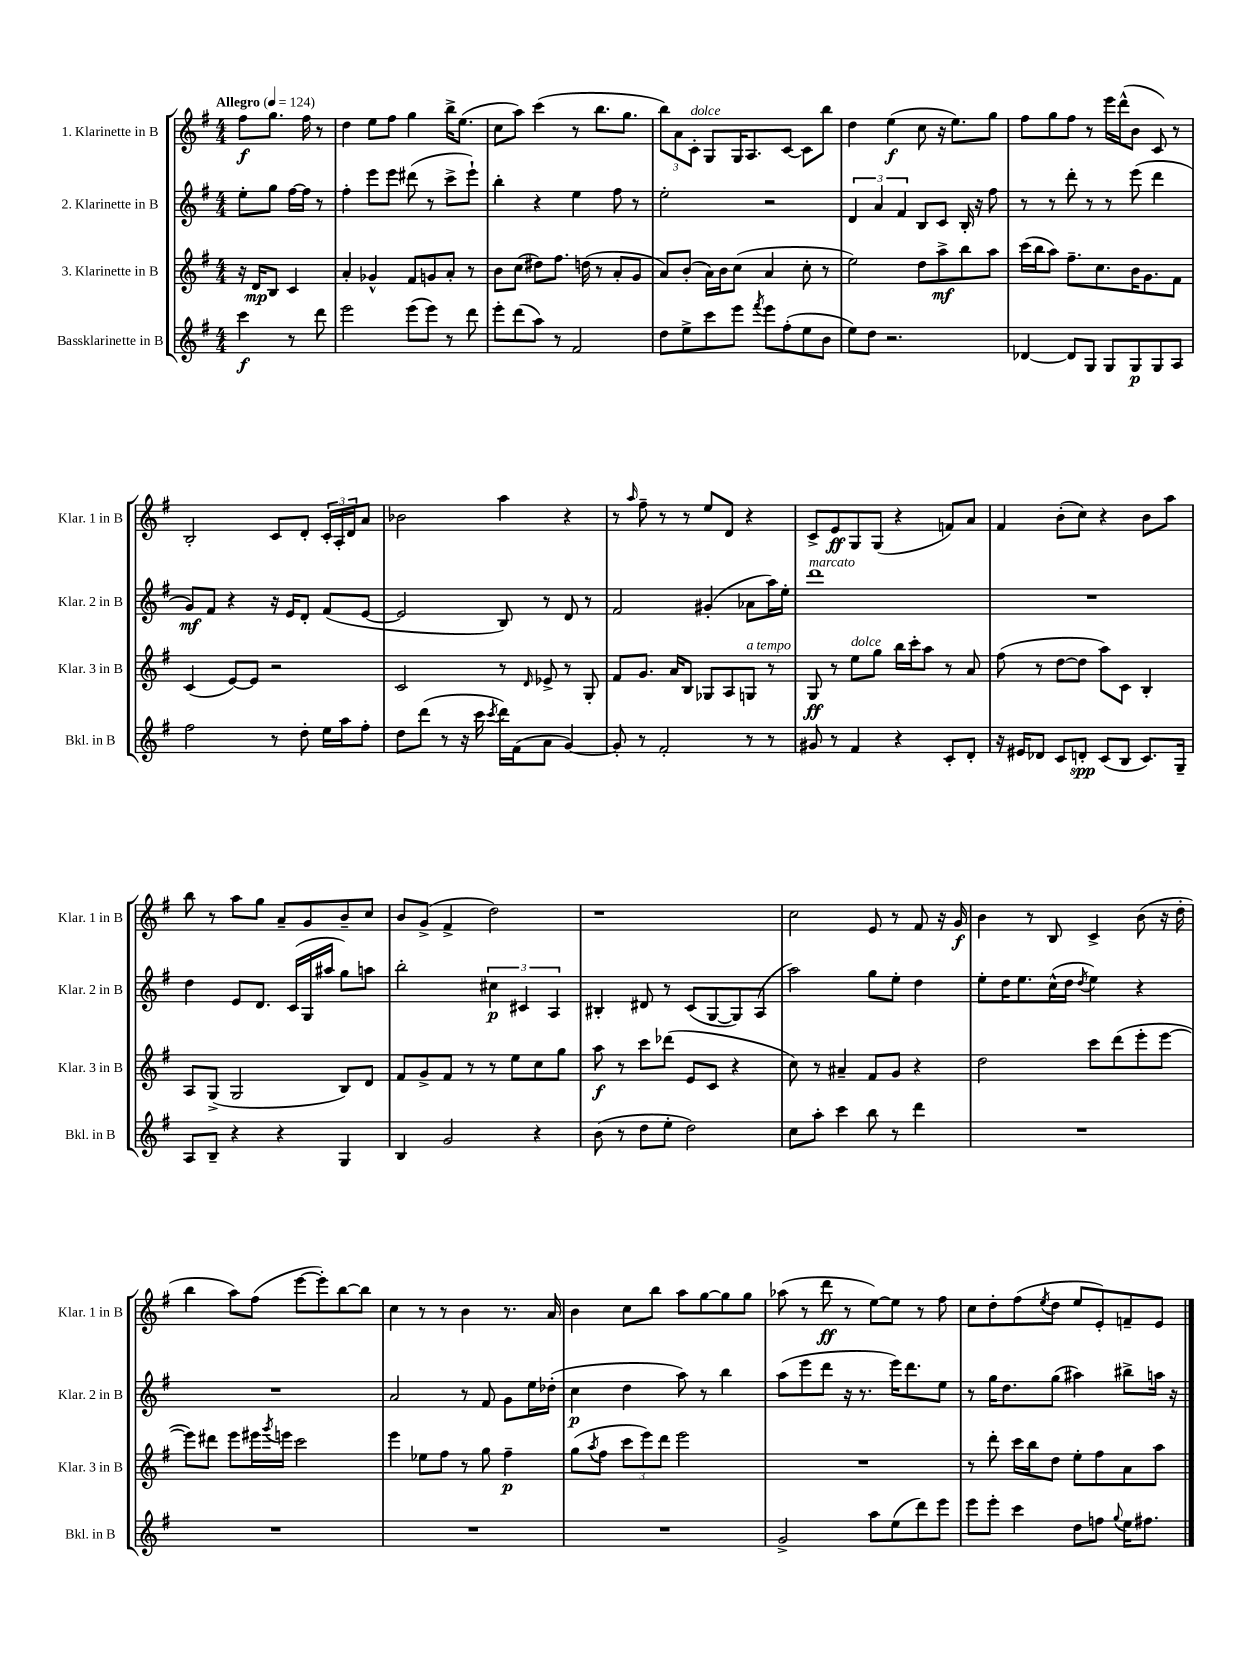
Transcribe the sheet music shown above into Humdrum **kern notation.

**kern	**dynam	**kern	**dynam	**kern	**dynam	**kern	**dynam
*part4	*part4	*part3	*part3	*part2	*part2	*part1	*part1
*staff4	*staff4	*staff3	*staff3	*staff2	*staff2	*staff1	*staff1
*I"Bassklarinette in B	*	*I"3. Klarinette in B	*	*I"2. Klarinette in B	*	*I"1. Klarinette in B	*
*I'Bkl. in B	*	*I'Klar. 3 in B	*	*I'Klar. 2 in B	*	*I'Klar. 1 in B	*
*clefG2	*	*clefG2	*	*clefG2	*	*clefG2	*
*k[f#]	*	*k[f#]	*	*k[f#]	*	*k[f#]	*
*M4/4	*	*M4/4	*	*M4/4	*	*M4/4	*
*MM124	*	*MM124	*	*MM124	*	*MM124	*
=	=	=	=	=	=	=	=
!	!	!	!	!	!	!LO:TX:a:B:t=Allegro	!
4ccc\	f	16r	.	8ee'\L	.	8ff#\L	f
.	.	16d/KL	mp	.	.	.	.
.	.	8B/J	.	8gg\J	.	8.gg\J	.
8r	.	4c/	.	[16ff#\LL	.	.	.
.	.	.	.	16ff#\JJ]	.	16ff#\	.
8ddd\	.	.	.	8r	.	8r	.
=1	=1	=1	=1	=1	=1	=1	=1
2eee\	.	4a'/	.	4ff#'\	.	4dd\	.
.	.	4g-X^^/	.	8eee\L	.	8ee\L	.
.	.	.	.	8eee\J	.	8ff#\J	.
(8eee\L	.	8f#/L	.	(8ddd#X\	.	4gg\	.
8eee\J)	.	8gn/	.	8r	.	.	.
8r	.	8a'/J	.	8ccc^\L	.	16bb^\KL	.
.	.	.	.	.	.	(8.ee\J	.
8ddd\	.	8r	.	8eee`\J)	.	.	.
=2	=2	=2	=2	=2	=2	=2	=2
8eee'\L	.	8b\L	.	4bb'\	.	8cc\L	.
(8ddd\	.	(8cc\J	.	.	.	8aa\J)	.
8aa\J)	.	8dd#X\L)	.	4r	.	(4ccc\	.
8r	.	8.ff#\J	.	.	.	.	.
2f#/	.	.	.	4ee\	.	8r	.
.	.	(16ddn\	.	.	.	.	.
.	.	8r	.	.	.	8.bb\L	.
.	.	8a'/L	.	8ff#\	.	.	.
.	.	.	.	.	.	8.gg\J	.
.	.	8g/J	.	8r	.	.	.
=3	=3	=3	=3	=3	=3	=3	=3
8dd\L	.	8a/L)	.	2ee'\	.	12bb\L)	.
.	.	.	.	.	.	12a\	.
8ee^\	.	(8b'/J	.	.	.	.	.
!	!	!	!	!	!	!LO:TX:a:i:t=dolce	!
.	.	.	.	.	.	12c'\J	.
8ccc\	.	16a\LL)	.	.	.	8G/L	.
.	.	16b\J	.	.	.	.	.
8eee\J	.	(8cc\J	.	.	.	16G/K	.
.	.	.	.	.	.	8.A/	.
8qfff#/	.	.	.	.	.	.	.
8eee\L	.	4a/	.	2r	.	.	.
(8ff#'\	.	.	.	.	.	[8c/J	.
8ee\	.	8cc'\	.	.	.	8c\L]	.
8b\J	.	8r	.	.	.	8bb\J	.
=4	=4	=4	=4	=4	=4	=4	=4
8ee\L)	.	2ee\)	.	6d/	.	4dd\	.
8dd\J	.	.	.	.	.	.	.
.	.	.	.	6a/	.	.	.
2.r	.	.	.	.	.	(4ee\	f
.	.	.	.	6f#/	.	.	.
.	.	8dd\L	.	8B/L	.	8cc\	.
.	.	8aa^\	mf	8c/J	.	16r	.
.	.	.	.	.	.	8.ee\L)	.
.	.	8bb\	.	16B'/	.	.	.
.	.	.	.	16r	.	.	.
.	.	8aa\J	.	8ff#\	.	8gg\J	.
=5	=5	=5	=5	=5	=5	=5	=5
[4d-X/	.	(16ccc\LL	.	8r	.	8ff#\L	.
.	.	16bb\J	.	.	.	.	.
.	.	8aa\J)	.	8r	.	8gg\	.
8d-/L]	.	8.ff#~\L	.	8ddd'\	.	8ff#\J	.
8G/J	.	.	.	8r	.	8r	.
.	.	8.cc\	.	.	.	.	.
8G/L	.	.	.	8r	.	16eee\LL	.
.	.	.	.	.	.	(16ddd^^\J	.
8G/	p	16b\K	.	(8eee\	.	8b\J	.
.	.	8.g\	.	.	.	.	.
8G/	.	.	.	4ddd\	.	8c/)	.
8A/J	.	8f#\J	.	.	.	8r	.
!!LO:LB:g=z
=6	=6	=6	=6	=6	=6	=6	=6
2ff#\	.	(4c/	.	8g/L)	mf	2B'/	.
.	.	.	.	8f#/J	.	.	.
.	.	[8e/L)	.	4r	.	.	.
.	.	8e/J]	.	.	.	.	.
8r	.	2r	.	16r	.	8c/L	.
.	.	.	.	16e/KL	.	.	.
8dd'\	.	.	.	8d'/J	.	8d'/J	.
16ee\LL	.	.	.	(8f#/L	.	24c'/LL	.
.	.	.	.	.	.	24A'/	.
16aa\J	.	.	.	.	.	.	.
.	.	.	.	.	.	24d/J	.
8ff#'\J	.	.	.	[8e/J	.	8a/J	.
=7	=7	=7	=7	=7	=7	=7	=7
8dd\L	.	2c/	.	2e/]	.	2b-X\	.
(8ddd\J	.	.	.	.	.	.	.
8r	.	.	.	.	.	.	.
16r	.	.	.	.	.	.	.
16ccc\	.	.	.	.	.	.	.
8qccc/	.	.	.	.	.	.	.
16ddd\LL)	.	8r	.	8B/)	.	4aa\	.
(16f#\J	.	.	.	.	.	.	.
.	.	16qqd/	.	.	.	.	.
8a\J	.	8e-X^/	.	8r	.	.	.
[4g/)	.	8r	.	8d/	.	4r	.
.	.	8G'/	.	8r	.	.	.
=8	=8	=8	=8	=8	=8	=8	=8
8g'/]	.	8f#/L	.	2f#/	.	8r	.
.	.	.	.	.	.	16qqaa/	.
8r	.	8.g/J	.	.	.	8ff#~\	.
2f#'/	.	.	.	.	.	8r	.
.	.	16a/KL	.	.	.	.	.
.	.	8B/J	.	.	.	8r	.
.	.	8G-X/L	.	(4g#X'/	.	8ee/L	.
.	.	8A/	.	.	.	8d/J	.
!	!	!LO:TX:a:i:t=a tempo	!	!	!	!	!
8r	.	8Gn/J	.	8a-X\L	.	4r	.
8r	.	8r	.	16aa\L)	.	.	.
.	.	.	.	16ee'\JJ	.	.	.
=9	=9	=9	=9	=9	=9	=9	=9
!	!	!	!	!LO:TX:a:i:t=marcato	!	!	!
8g#X/	.	8G/	ff	1ddd	.	8c^/L	.
8r	.	8r	.	.	.	8e/	ff
!	!	!LO:TX:a:i:t=dolce	!	!	!	!	!
4f#/	.	8ee\L	.	.	.	8G/	.
.	.	8gg\J	.	.	.	(8G/J	.
4r	.	16bb\LL	.	.	.	4r	.
.	.	16ccc'\J	.	.	.	.	.
.	.	8aa\J	.	.	.	.	.
8c'/L	.	8r	.	.	.	8fn/L)	.
8d'/J	.	8a/	.	.	.	8a/J	.
=10	=10	=10	=10	=10	=10	=10	=10
16r	.	(8ff#\	.	1r	.	4f#/	.
16e#X/KL	.	.	.	.	.	.	.
8d-X/J	.	8r	.	.	.	.	.
8c/L	.	[8dd\L	.	.	.	(8b'\L	.
8dn'/J	spp	8dd\J]	.	.	.	8cc\J)	.
(8c/L	.	8aa\L)	.	.	.	4r	.
8B/J	.	8c\J	.	.	.	.	.
8.c/L)	.	4B'/	.	.	.	8b\L	.
.	.	.	.	.	.	8aa\J	.
16G~/Jk	.	.	.	.	.	.	.
!!LO:LB:g=z
=11	=11	=11	=11	=11	=11	=11	=11
8A/L	.	8A/L	.	4dd\	.	8bb\	.
8B~/J	.	(8G^/J	.	.	.	8r	.
4r	.	2G/	.	8e/L	.	8aa\L	.
.	.	.	.	8.d/J	.	8gg\J	.
4r	.	.	.	.	.	8a~/L	.
.	.	.	.	(16c/LL	.	.	.
.	.	.	.	16G/	.	8g/	.
.	.	.	.	16aa#X/JJ	.	.	.
4G/	.	8B/L)	.	8gg\L)	.	8b~/	.
.	.	8d/J	.	8aan\J	.	8cc/J	.
=12	=12	=12	=12	=12	=12	=12	=12
4B/	.	8f#/L	.	2bb'\	.	8b/L	.
.	.	8g^/	.	.	.	(8g^/J	.
2g/	.	8f#/J	.	.	.	4f#^/	.
.	.	8r	.	.	.	.	.
.	.	8r	.	6cc#X\	p	2dd\)	.
.	.	8ee\L	.	.	.	.	.
.	.	.	.	6c#X/	.	.	.
4r	.	8cc\	.	.	.	.	.
.	.	.	.	6A/	.	.	.
.	.	8gg\J	.	.	.	.	.
=13	=13	=13	=13	=13	=13	=13	=13
(8b\	.	8aa\	f	4B#X'/	.	1r	.
8r	.	8r	.	.	.	.	.
8dd\L	.	8ccc\L	.	8d#X/	.	.	.
8ee'\J	.	(8ddd-X\J	.	8r	.	.	.
2dd\)	.	8e/L	.	(8c/L	.	.	.
.	.	8c/J	.	[8G/	.	.	.
.	.	4r	.	8G/])	.	.	.
.	.	.	.	(8A/J	.	.	.
=14	=14	=14	=14	=14	=14	=14	=14
8cc\L	.	8cc\)	.	2aa\)	.	2cc\	.
8aa'\J	.	8r	.	.	.	.	.
4ccc\	.	4a#X~/	.	.	.	.	.
8bb\	.	8f#/L	.	8gg\L	.	8e/	.
8r	.	8g/J	.	8ee'\J	.	8r	.
4ddd\	.	4r	.	4dd\	.	8f#/	.
.	.	.	.	.	.	16r	.
.	.	.	.	.	.	16g/	f
=15	=15	=15	=15	=15	=15	=15	=15
1r	.	2dd\	.	8ee'\L	.	4b\	.
.	.	.	.	16dd\K	.	.	.
.	.	.	.	8.ee\	.	.	.
.	.	.	.	.	.	8r	.
.	.	.	.	(16cc^^\L	.	8B/	.
.	.	.	.	16dd\JJ	.	.	.
.	.	.	.	8qdd/	.	.	.
.	.	8ccc\L	.	4ee\)	.	4c^/	.
.	.	(8ddd\	.	.	.	.	.
.	.	8eee'\	.	4r	.	(8b\	.
.	.	[8eee\J	.	.	.	16r	.
.	.	.	.	.	.	16dd'\	.
!!LO:LB:g=z
=16	=16	=16	=16	=16	=16	=16	=16
1r	.	8eee\L])	.	1r	.	4bb\	.
.	.	8ddd#X\J	.	.	.	.	.
.	.	8eee\L	.	.	.	8aa\L)	.
.	.	16eee#X\L	.	.	.	(8ff#\J	.
.	.	8qggg/	.	.	.	.	.
.	.	16eeen\JJ	.	.	.	.	.
.	.	2ccc\	.	.	.	[8eee\L	.
.	.	.	.	.	.	8eee'\])	.
.	.	.	.	.	.	[8bb\	.
.	.	.	.	.	.	8bb\J]	.
=17	=17	=17	=17	=17	=17	=17	=17
1r	.	4eee\	.	2a/	.	4cc\	.
.	.	8ee-X\L	.	.	.	8r	.
.	.	8ff#\J	.	.	.	8r	.
.	.	8r	.	8r	.	4b\	.
.	.	8gg\	.	8f#/	.	.	.
.	.	4ff#~\	p	8g\L	.	8.r	.
.	.	.	.	16ee\L	.	.	.
.	.	.	.	(16dd-X'\JJ	.	16a/	.
=18	=18	=18	=18	=18	=18	=18	=18
1r	.	(8gg\L	.	4cc\	p	4b\	.
.	.	8qaa/	.	.	.	.	.
.	.	8ff#\J	.	.	.	.	.
.	.	12ccc\L	.	4dd\	.	8cc\L	.
.	.	12eee\)	.	.	.	.	.
.	.	.	.	.	.	8bb\J	.
.	.	12ddd\J	.	.	.	.	.
.	.	2eee\	.	8aa\)	.	8aa\L	.
.	.	.	.	8r	.	[8gg\	.
.	.	.	.	4bb\	.	8gg\]	.
.	.	.	.	.	.	8gg\J	.
=19	=19	=19	=19	=19	=19	=19	=19
2g^/	.	1r	.	(8aa\L	.	(8aa-X\	.
.	.	.	.	8eee\	.	8r	.
.	.	.	.	8ddd\J	.	8ddd\	ff
.	.	.	.	16r	.	8r	.
.	.	.	.	8.r	.	.	.
8aa\L	.	.	.	.	.	[8ee\L)	.
(8ee\	.	.	.	16eee\KL)	.	8ee\J]	.
.	.	.	.	8.ddd\	.	.	.
8ddd\)	.	.	.	.	.	8r	.
8eee\J	.	.	.	8ee\J	.	8ff#\	.
=20	=20	=20	=20	=20	=20	=20	=20
8eee\L	.	8r	.	8r	.	8cc\L	.
8eee'\J	.	8ddd'\	.	16gg\KL	.	8dd'\	.
.	.	.	.	8.dd\	.	.	.
4ccc\	.	16ccc\LL	.	.	.	(8ff#\	.
.	.	16bb\J	.	.	.	.	.
.	.	.	.	.	.	8qee/	.
.	.	8dd\J	.	(8gg\J	.	8dd\J	.
8dd\L	.	8ee'\L	.	4aa#X\)	.	8ee/L	.
8ffn\J	.	8ff#\	.	.	.	8e'/)	.
8qqgg/	.	.	.	.	.	.	.
16ee\KL	.	8a\	.	8bb#X^\L	.	8fn~/	.
8.ff#X\J	.	.	.	.	.	.	.
.	.	8aa\J	.	16aan\Jk	.	8e/J	.
.	.	.	.	16r	.	.	.
==	==	==	==	==	==	==	==
*-	*-	*-	*-	*-	*-	*-	*-
